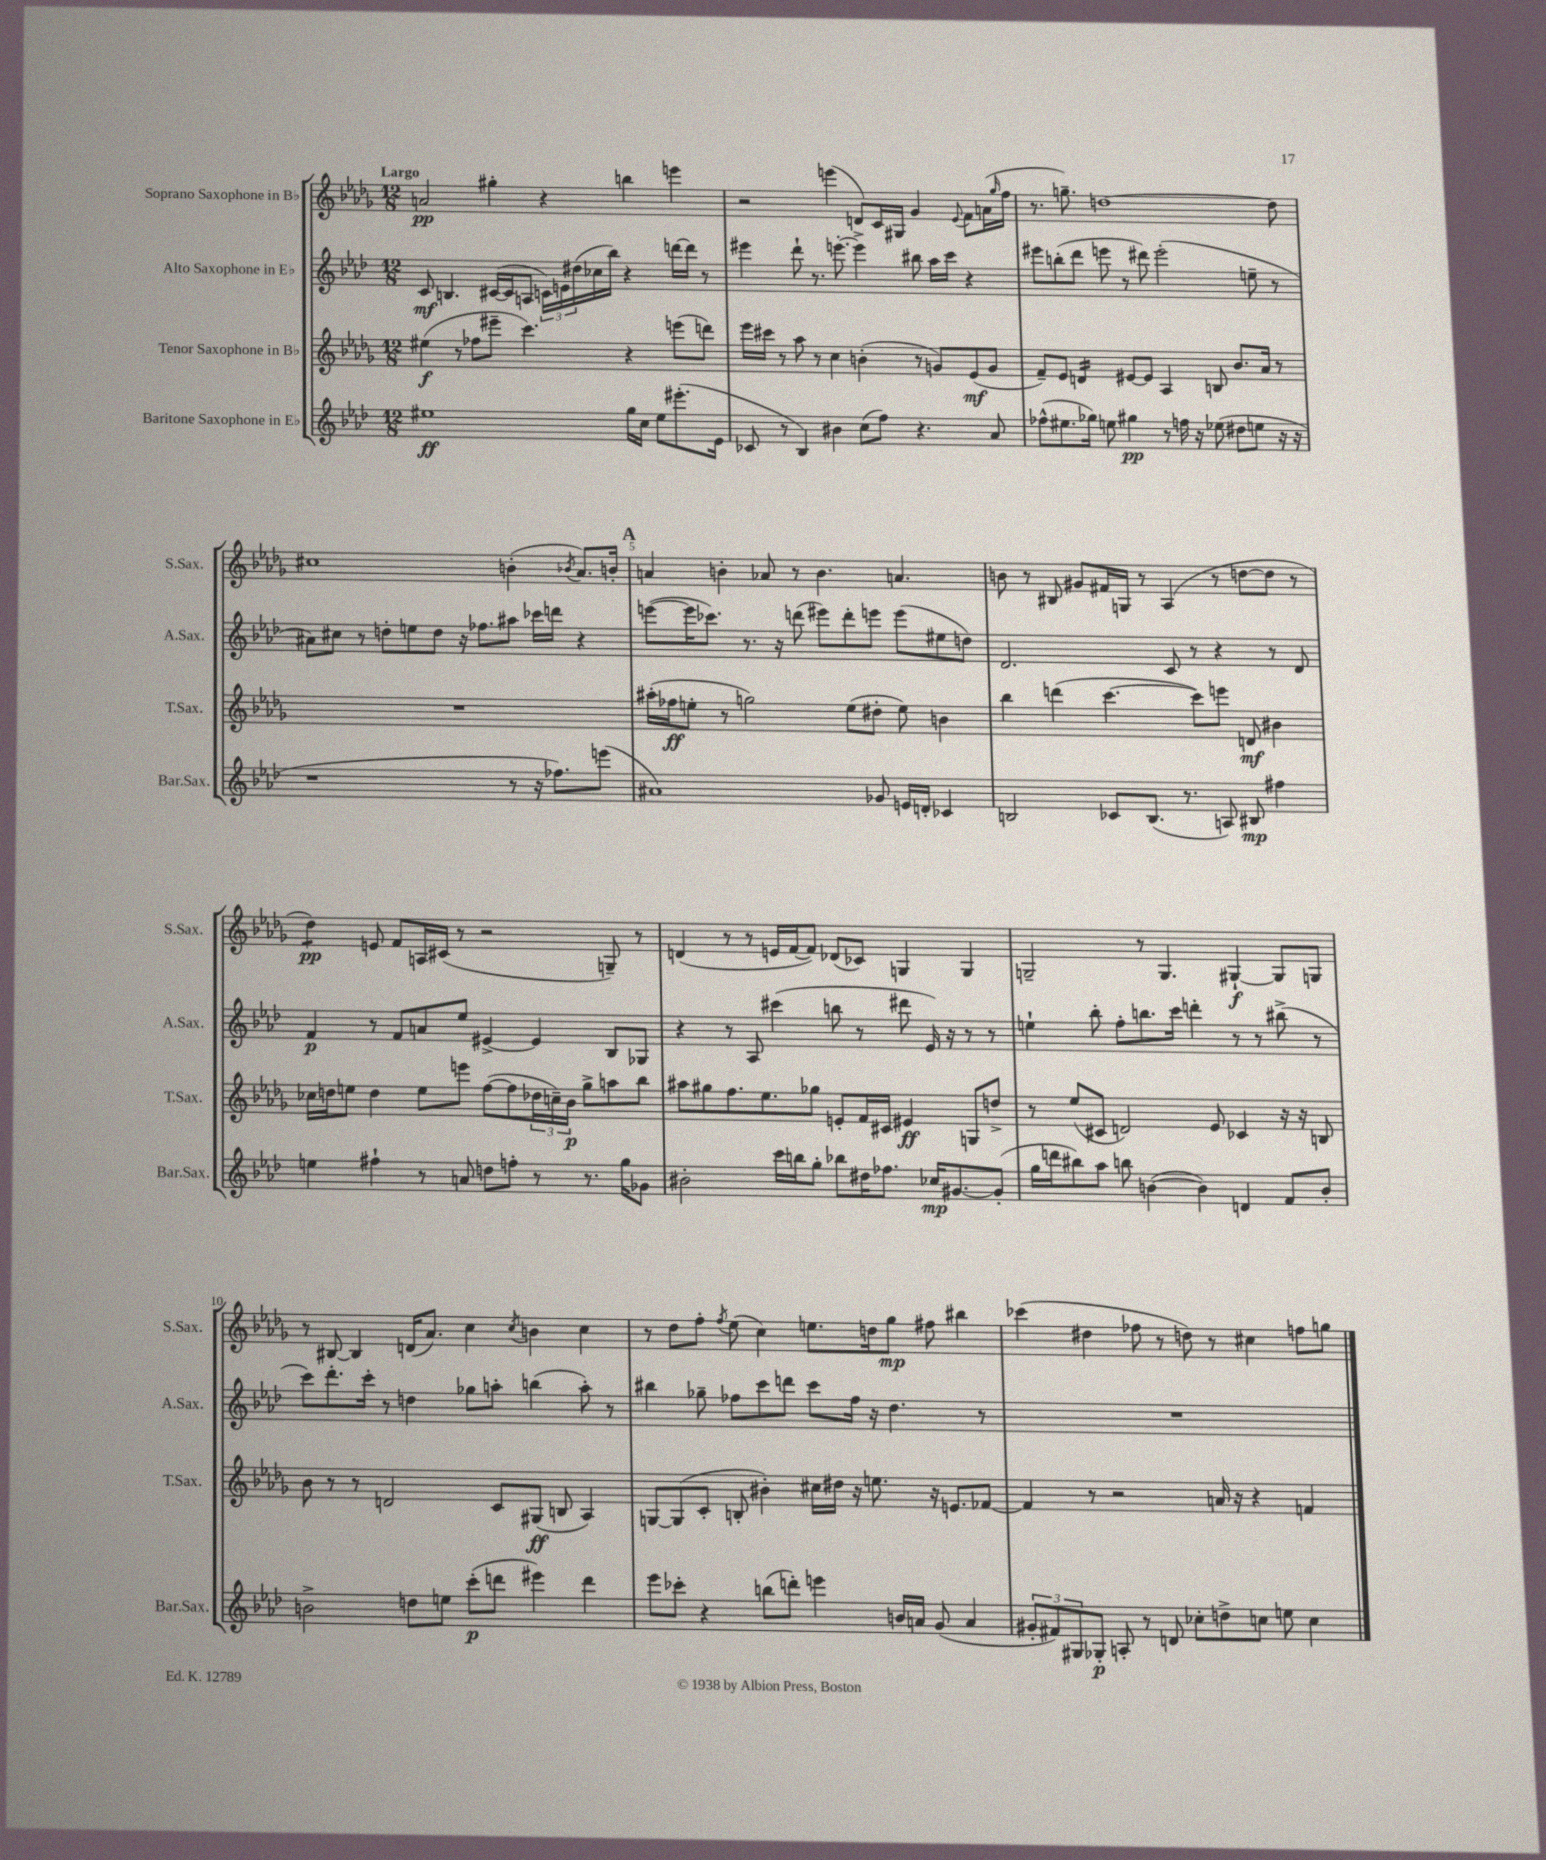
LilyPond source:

<<
\new StaffGroup <<
\new Staff = "s0" \with { instrumentName = "Soprano Saxophone in Bb" shortInstrumentName = "S.Sax." } {
    \clef treble \key des \major \numericTimeSignature \time 12/8 \tempo "Largo"
    a'2\pp gis''4-. r4 b''4 e'''4 |
    r2 e'''4( d'8) c'16 gis16 ges'4 \appoggiatura { ees'8 } f'8 a'16( \grace { ges''16 } f''16 |
    r8. g''8.--) d''1~ d''8 |
    cis''1 b'4-.( \acciaccatura { bes'8 } aes'8.) b'16-. |
    \mark \markup { \bold "A" } a'4 b'4-. aes'8 r8 b'4. a'4. |
    b'8 r8 bis8 gis'8 fis'16 g16 r8 aes4( r8 d''8~ d''8 r8 |
    des''4:8\pp) e'8 f'8 a16 cis'16( r8 r2 g8--) r8 |
    d'4( r8 r8 e'16 f'16~ f'8) des'8( ces'8) g4 g4 |
    g2-- r8 g4. gis4~-!\f gis8 g8 |
    r8 bis8~ bis4 d'16( aes'8.) c''4 \acciaccatura { c''8 } b'4 c''4 |
    r8 des''8 f''8-. \acciaccatura { f''8 } ees''8( c''4) e''8. d''16 ges''8\mp fis''8 bis''4 |
    ces'''4( dis''4 fes''8 r8 d''8) r8 cis''4 f''8 g''8 \bar "|." |
}
\new Staff = "s1" \with { instrumentName = "Alto Saxophone in Eb" shortInstrumentName = "A.Sax." } {
    \clef treble \key aes \major \numericTimeSignature \time 12/8
    c'8\mf b4. cis'16~( cis'16 a8 \tuplet 3/2 { c'16) e'16 dis''16( } ces''16 bes''16) r4 d'''16~ d'''16 r8 |
    eis'''4 des'''8-! r8. e'''8.~-. e'''4-> bis''8 aes''16 c'''16 r4 |
    eis'''8 b''8-.( des'''8 e'''8 r8 dis'''8) e'''2-.( e''8-- r8 |
    ais'8) cis''8 r8 d''8-. e''8 d''8 r16 fes''8. ais''8 ces'''16 d'''16 r4 |
    \mark \markup { \bold "A" } e'''8~( e'''16 ces'''8.) r8. r16 d'''8( eis'''8) d'''8-. e'''8 e'''8( eis''8 d''8) |
    des'2. c'8 r8 r4 r8 des'8 |
    f'4\p r8 f'8 a'8 ees''8 eis'4~-> eis'4 bes8 ges8 |
    r4 r8 aes8 cis'''4( b''8 r8 dis'''8 ees'16) r16 r8 r8 |
    e''4-! bes''8-. f''8-. b''8. c'''16 d'''4-. r8 r8 bis''8->( r8 |
    c'''8) des'''8.-. c'''16-. r8 d''4 ges''8 a''8-. b''4( a''8-.) r8 |
    bis''4 ges''8-- fes''8 c'''8 d'''8 c'''8 fes''16 r16 des''4. r8 |
    R1. \bar "|." |
}
\new Staff = "s2" \with { instrumentName = "Tenor Saxophone in Bb" shortInstrumentName = "T.Sax." } {
    \clef treble \key des \major \numericTimeSignature \time 12/8
    eis''4\f( r8 fes''8 eis'''8-- c'''4.) r4 e'''8( d'''8) |
    ees'''16 cis'''16 r8 aes''8 r8 c''4 b'4-.( r8 g'8) ees'8\mf( g'8 |
    f'8--) ees'8 d'4:16 eis'8~ eis'8 aes4 b8 bes'8. aes'16 r8 |
    R1. |
    \mark \markup { \bold "A" } ais''16-.( fes''16\ff e''8-. r8 g''2) e''8( dis''8-. e''8) b'4 |
    bes''4 d'''4( c'''4.~ c'''8) e'''8 d'8\mf bis'4 |
    ces''16 d''16 e''8 d''4 e''8 e'''8 f''8~( f''8 \tuplet 3/2 { des''16 c''16--) bes'16\p } ges''8-> a''8 bes''8 |
    ais''8 gis''8 f''8. ees''8. ges''8 e'8-. f'16 cis'16 eis'4\ff g8 d''8-> |
    r8 ees''8( cis'8 d'2) ees'8 ces'4 r16 r16 b8 |
    bes'8 r8 r8 d'2 c'8 gis8\ff( b8 aes4) |
    g8~ g8( c'8-. b8-. bis'4-.) cis''16 dis''16 r16 e''8. r16 e'8. fes'8~ |
    fes'4 r8 r2 a'16 r16 r4 f'4 \bar "|." |
}
\new Staff = "s3" \with { instrumentName = "Baritone Saxophone in Eb" shortInstrumentName = "Bar.Sax." } {
    \clef treble \key aes \major \numericTimeSignature \time 12/8
    eis''1\ff g''16 c''16 eis''8 eis'''8.-.( ees'16 |
    ces'8 r8 bes4) bis'4 c''8( f''8) r4. aes'8 |
    fes''8-^( eis''8. ges''16) e''8 gis''4\pp r8 f''16 r16 ees''8( dis''8 e''8 r16 r16 |
    r1 r8 r16 fes''8.) e'''8( |
    \mark \markup { \bold "A" } ais'1) ges'8 e'16 d'16-. ces'4 |
    b2 ces'8 b8.( r8. a8) bis8\mp fis''4 |
    e''4 fis''4-! r8 a'8 d''8 f''8-. r8 r8. g''16 ges'8 |
    bis'2-. c'''16 b''16 g''8-. bes''8 dis''16 fes''8. ces''16\mp gis'8.~ gis'8-.( |
    g''16 d'''16 bis''8) aes''8 b''8 b'4~( b'4) d'4 f'8 b'8-. |
    b'2-> d''8 e''8 c'''8-.\p( d'''8 eis'''4) d'''4 |
    ees'''8 ces'''8-. r4 b''8( d'''8-.) e'''4 b'16 a'16 g'8( a'4 |
    \tuplet 3/2 { gis'8-. fis'8) gis8 } ges8-.\p a8-. r8 d'8 ces''8-. d''8-> c''8 e''8 c''4 \bar "|." |
}
>>
>>
\layout { \context { \Score \override BarNumber.break-visibility = ##(#f #t #t) barNumberVisibility = #(every-nth-bar-number-visible 5) } }
